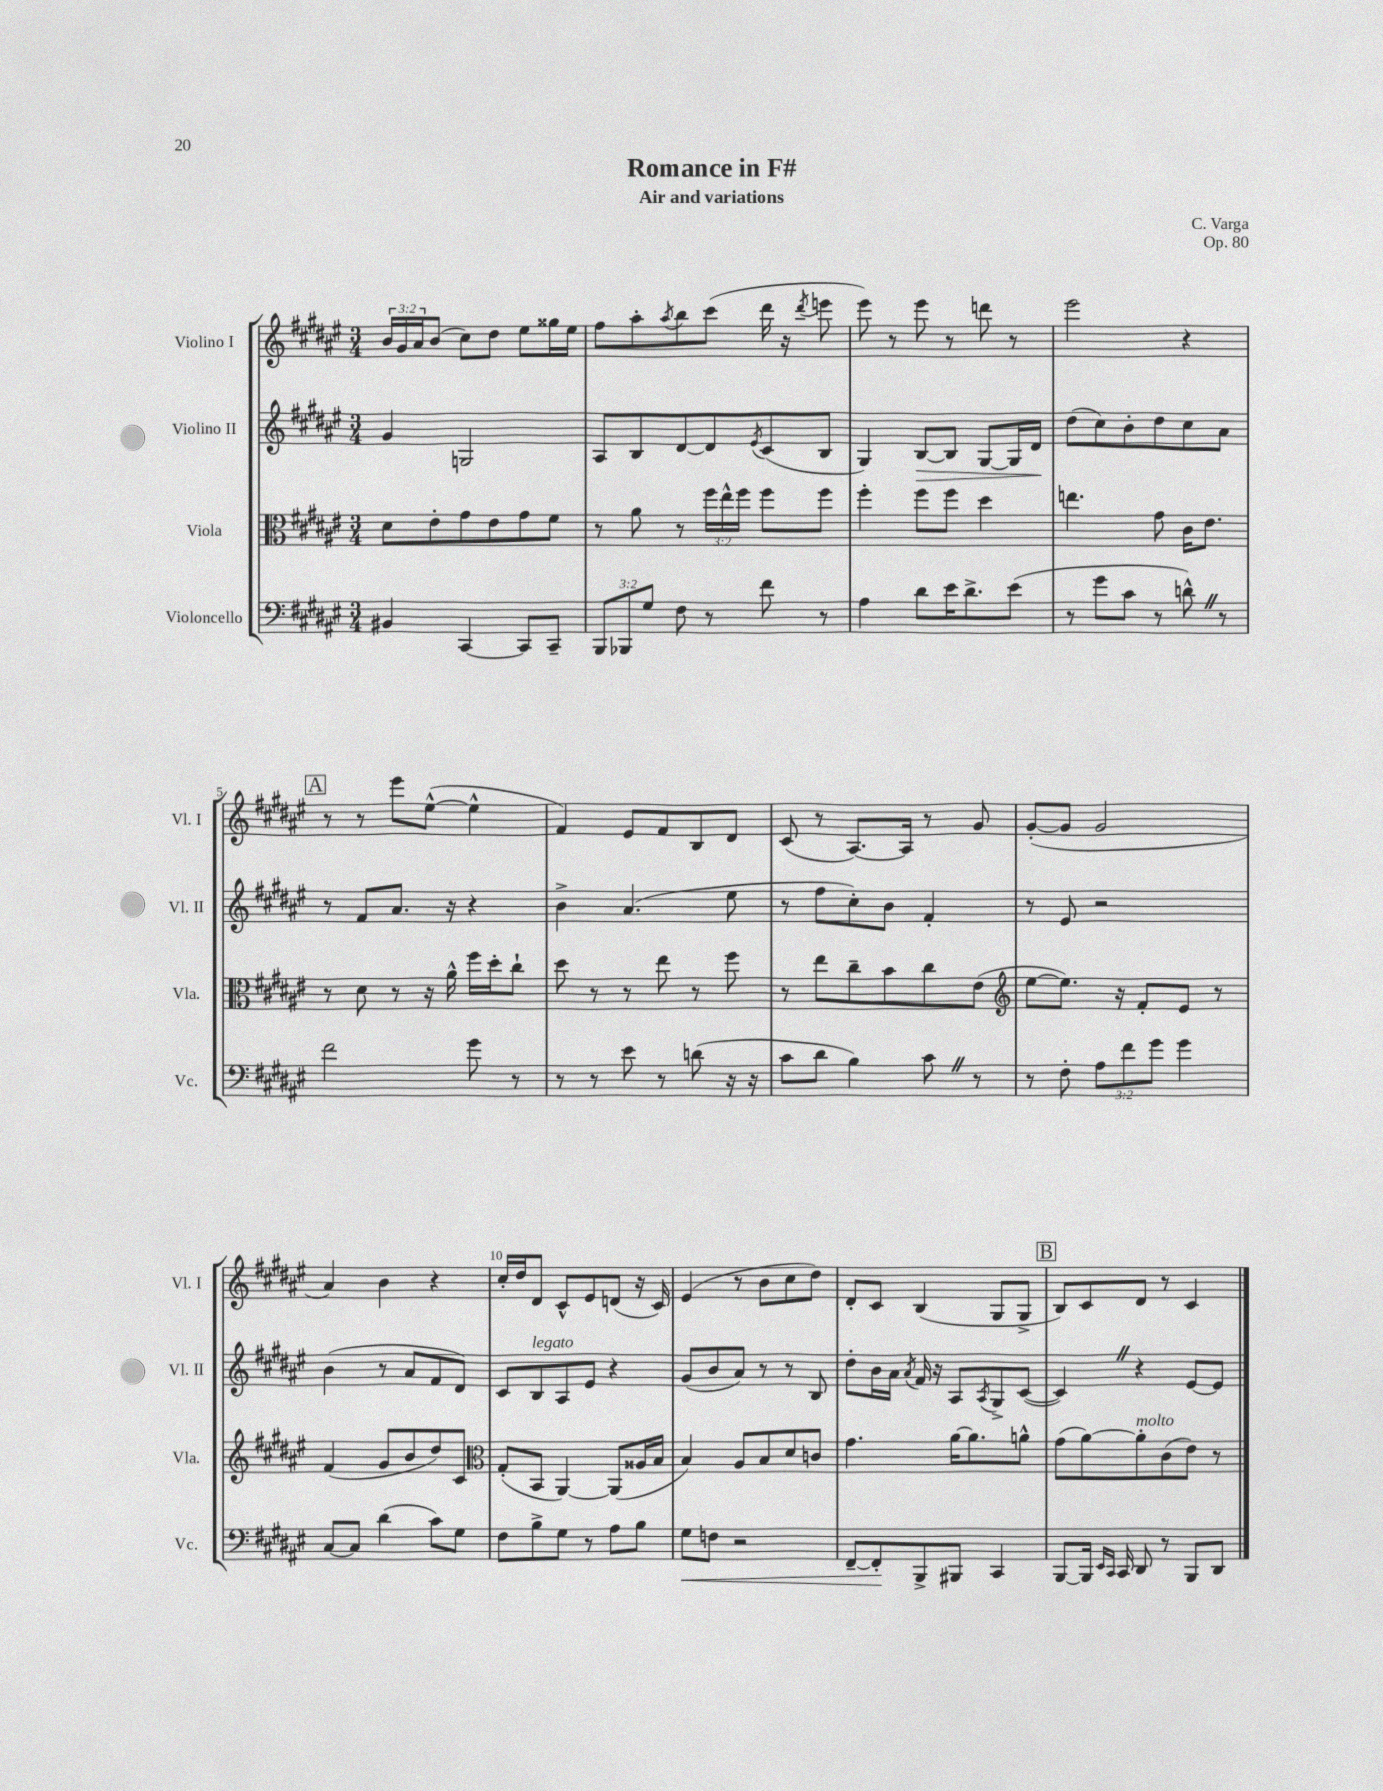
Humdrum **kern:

**kern	**dynam	**kern	**kern	**dynam	**kern
*part4	*part4	*part3	*part2	*part2	*part1
*staff4	*staff4	*staff3	*staff2	*staff2	*staff1
*I"Violoncello	*	*I"Viola	*I"Violino II	*	*I"Violino I
*I'Vc.	*	*I'Vla.	*I'Vl. II	*	*I'Vl. I
*clefF4	*	*clefC3	*clefG2	*	*clefG2
*k[f#c#g#d#a#e#]	*	*k[f#c#g#d#a#e#]	*k[f#c#g#d#a#e#]	*	*k[f#c#g#d#a#e#]
*M3/4	*	*M3/4	*M3/4	*	*M3/4
=1	=1	=1	=1	=1	=1
4BB#X/	.	8d#\L	4g#/	.	24b/LL
.	.	.	.	.	24g#/
.	.	.	.	.	24a#/J
.	.	8e#'\	.	.	(8b/J
[4CC#/	.	8g#\	2Gn/	.	8cc#\L)
.	.	8e#\	.	.	8dd#\J
8CC#/L]	.	8g#\	.	.	8ee#\L
8CC#~/J	.	8f#\J	.	.	16gg##X\L
.	.	.	.	.	16ee#\JJ
=2	=2	=2	=2	=2	=2
12BBB/L	.	8r	8A#/L	.	8ff#\L
12BBB-X/	.	.	.	.	.
.	.	8a#\	8B/	.	8aa#'\
12G#/J	.	.	.	.	.
.	.	.	.	.	8qaa#/
8F#\	.	8r	[8d#/	.	8bb\
8r	.	24ff#\LL	8d#/]	.	(8ccc#\J
.	.	24ee#^^\	.	.	.
.	.	24ff#\JJ	.	.	.
.	.	.	8qe#/	.	.
8f#\	.	8ff#\L	(8c#/	.	16ddd#\
.	.	.	.	.	16r
.	.	.	.	.	8qddd#/
8r	.	8ff#\J	8B/J	.	8eeen\
=3	=3	=3	=3	=3	=3
4A#\	.	4ff#'\	4G#/)	.	8eee#\)
.	.	.	.	.	8r
!	!	!	!	!LO:HP:b	!
8d#\L	.	8ff#\L	[8B/L	>	8eee#\
16e#\K	.	8ff#\J	8B/J]	.	8r
8.d#^\	.	.	.	.	.
.	.	4dd#\	[8G#/L	.	8dddn\
(8e#\J	.	.	16G#/L]	.	8r
.	.	.	16d#/JJ	.	.
.	.	.	.	]	.
=4	=4	=4	=4	=4	=4
8r	.	4.een\	(8dd#\L	.	2eee#\
8g#\L	.	.	8cc#\)	.	.
8c#\J	.	.	8b'\	.	.
8r	.	8g#\	8dd#\	.	.
8dn^^Z\)	.	16c#\KL	8cc#\	.	4r
.	.	8.e#\J	.	.	.
8r	.	.	8a#\J	.	.
!!LO:LB:g=z
!!LO:REH:place=s1:t=A
=5	=5	=5	=5	=5	=5
2f#\	.	8r	8r	.	8r
.	.	8d#\	8f#/L	.	8r
.	.	8r	8.a#/J	.	8eee#\L
.	.	16r	.	.	([8ee#^^\J
.	.	16a#^^\	16r	.	.
8g#\	.	16ff#\LL	4r	.	4ee#^^\]
.	.	16dd#'\J	.	.	.
8r	.	8cc#`\J	.	.	.
=6	=6	=6	=6	=6	=6
8r	.	8dd#\	4b^\	.	4f#/)
8r	.	8r	.	.	.
8e#\	.	8r	(4.a#/	.	8e#/L
8r	.	8ee#\	.	.	8f#/
(8dn\	.	8r	.	.	8B/
16r	.	8ff#\	8ee#\	.	8d#/J
16r	.	.	.	.	.
=7	=7	=7	=7	=7	=7
8c#\L	.	8r	8r	.	(8c#/
8d#\J	.	8ee#\L	8ff#\L	.	8r
4B\)	.	8cc#~\	8cc#'\)	.	[8.A#/L)
.	.	8b\	8b\J	.	.
.	.	.	.	.	16A#/Jk]
8c#Z\	.	8cc#\	4f#'/	.	8r
8r	.	(8e#\J	.	.	8g#/
=8	=8	=8	=8	=8	=8
*	*	*clefG2	*	*	*
8r	.	[8ee#\L	8r	.	([8g#'/L
8F#'\	.	8.ee#\J])	8e#/	.	8g#/J]
12A#\L	.	.	2r	.	2g#/
.	.	16r	.	.	.
12f#\	.	.	.	.	.
.	.	8f#'/L	.	.	.
12g#\J	.	.	.	.	.
4g#\	.	8e#/J	.	.	.
.	.	8r	.	.	.
!!LO:LB:g=z
=9	=9	=9	=9	=9	=9
[8C#/L	.	(4f#/	(4b\	.	4a#/)
8C#/J]	.	.	.	.	.
(4d#\	.	8g#/L	8r	.	4b\
.	.	8b/	8a#/L	.	.
8c#\L)	.	8dd#/)	8f#/	.	4r
8G#\J	.	8c#/J	8d#/J)	.	.
=10	=10	=10	=10	=10	=10
*	*	*clefC3	*	*	*
8F#\L	.	(8G#'/L	8c#/L	.	16cc#'/LL
.	.	.	.	.	16dd#/J
!	!	!	!LO:TX:a:i:t=legato	!	!
8B^\	.	8BB/J	8B/	.	8d#/J
8G#\J	.	[4AA#/)	8A#/	.	8c#^^/L
8r	.	.	8e#/J	.	8e#/
8A#\L	.	(8AA#/L]	4r	.	(8dn/J
8B\J	.	16A##X/L	.	.	16r
.	.	16B/JJ	.	.	16c#/)
=11	=11	=11	=11	=11	=11
!	!LO:HP:b	!	!	!	!
8G#\L	<	4B/)	(8g#/L	.	(4e#/
8Fn\J	.	.	8b/	.	.
2r	.	8A#/L	8a#/J)	.	8r
.	.	8B/	8r	.	8b\L
.	.	8d#/	8r	.	8cc#\
.	.	8cn/J	8B/	.	8dd#\J)
=12	=12	=12	=12	=12	=12
[8FF#~/L	.	4.g#\	8dd#'\L	.	8d#'/L
8FF#'/]	.	.	16b\L	.	8c#/J
.	.	.	16a#\JJ	.	.
.	.	.	8qa#/	.	.
8BBB^/	[	.	16f#/	.	(4B/
.	.	.	16r	.	.
8BBB#X/J	.	[16a#\KL	8A#/L	.	.
.	.	8.a#\]	.	.	.
.	.	.	8qA#/	.	.
4CC#/	.	.	8G#^/	.	8G#/L
.	.	8an^^\J	([8c#/J	.	8G#^/J
!!LO:REH:place=s1:t=B
=13	=13	=13	=13	=13	=13
[8BBB/L	.	(8g#\L	4c#Z/])	.	8B/L)
16BBB/Jk]	.	[8a#\)	.	.	8c#/
16qqEE#/LL	.	.	.	.	.
16qqCC#/JJ	.	.	.	.	.
16CC#/	.	.	.	.	.
!	!	!LO:TX:a:i:t=molto	!	!	!
8DD#/	.	8a#'\]	4r	.	8d#/J
8r	.	(8c#\	.	.	8r
8BBB/L	.	8e#\J)	[8e#/L	.	4c#/
8DD#/J	.	8r	8e#/J]	.	.
==	==	==	==	==	==
*-	*-	*-	*-	*-	*-
